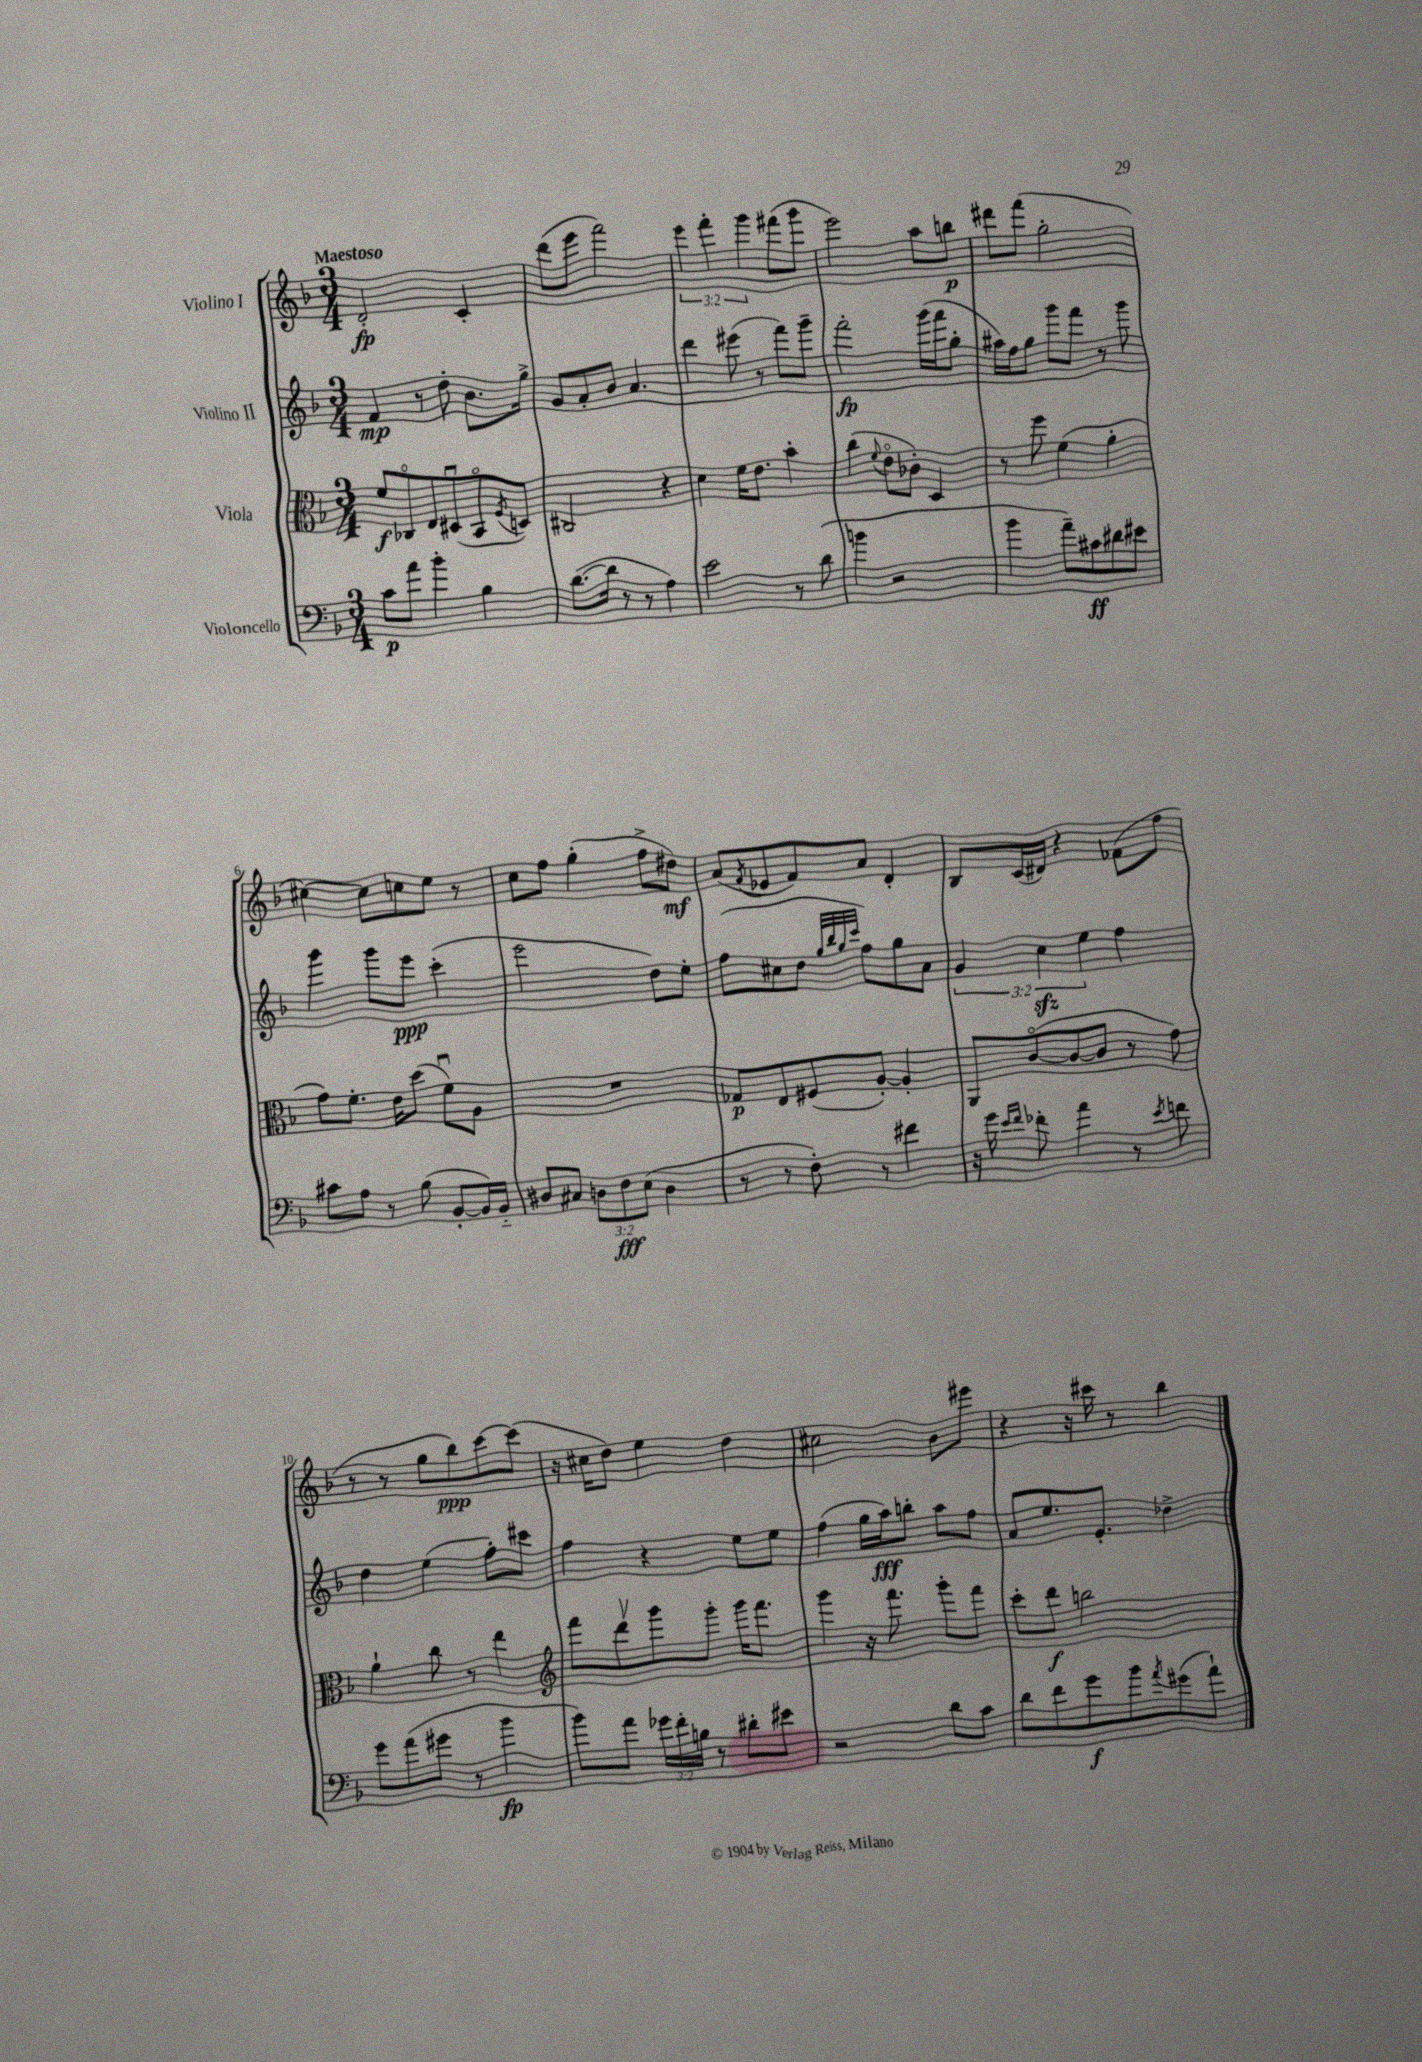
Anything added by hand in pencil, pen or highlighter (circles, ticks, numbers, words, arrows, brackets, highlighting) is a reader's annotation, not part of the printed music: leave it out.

**kern	**kern	**kern	**kern
*staff4	*staff3	*staff2	*staff1
*clefF4	*clefC3	*clefG2	*clefG2
*k[b-]	*k[b-]	*k[b-]	*k[b-]
*M3/4	*M3/4	*M3/4	*M3/4
8c	8f	4f	2d'
8a	8C-o	.	.
4b-'	8E	8r	.
.	(8D#u	8dd'	.
4B-	8BB-o	8.b-	4c'
.	8qF	.	.
.	8D)	.	.
.	.	16gg^	.
=	=	=	=
([8.d	2C#	8g	(8ddd
.	.	8a'	8eee
16d]	.	.	.
8r	.	8b-	2fff)
8r	.	4.a	.
4A)	4r	.	.
=	=	=	=
2e	4d	4ddd	6eee
.	.	.	6fff'
.	16f	(8eee#	.
.	8.e	.	.
.	.	.	6ggg
.	.	8r	.
8r	4b-'	8fff)	(8fff#
(8d	.	8ggg~	8ggg
=	=	=	=
4b	(4cc	2fff'	2eee)
.	8qqf	.	.
2r	8eo	.	.
.	8c-')	.	.
.	4D	(16ggg	8aa
.	.	16fff	.
.	.	8gg'	8bb
=	=	=	=
4b-	8r	16aa#)	8ddd#
.	.	16ff	.
.	8ff	8gg	(8fff
8a~)	(4f	8ggg	2gg'
8c#	.	8fff	.
8d#	4a'	8r	.
8e#	.	8ggg	.
=	=	=	=
8c#	8g)	4ggg	[4cc#)
8A	8.f'	.	.
8r	.	8ggg	8cc#]
.	16e	.	.
(8B-	(8dd	8eee	8cc
[8BB-'	8fu)	(4ccc'	8ee
16BB-])	8A	.	8r
16BB-'~	.	.	.
=	=	=	=
8D#	2.r	2eee	8cc
8C#	.	.	8ff
12D	.	.	(4gg'
12F	.	.	.
(12E	.	.	.
4D	.	8dd)	8ff^
.	.	8ee'	8dd#)
=	=	=	=
8r	8G-	(8ff	(8a
.	.	.	8qf
8r	8E	8cc#	8e-
8F')	(8F#	8dd	8f)
.	.	32qqgg	.
.	.	32qqbb-	.
.	.	32qqgg	.
.	.	32qqccc	.
8r	[8A')	8ff)	8a
4f#	4A']	8gg	4d'
.	.	8a	.
=	=	=	=
16r	8AA	6g	8B-
16g	.	.	.
16qqe	.	.	.
16qqf	.	.	.
8f-'	([8co	.	(16c
.	.	6cc	.
.	.	.	16d#)
4a	8c_	.	4r
.	.	6ee	.
.	8c]	.	.
8r	8r	4ff	(8f-
8qe	.	.	.
8f	8g)	.	8ff
=	=	=	=
8g	4a`	4dd	8r
(8a	.	.	8r
8g#	8cc	(4ee	8gg
8r	8r	.	8bb-)
4b-	4ee	8ff')	[8ccc
.	.	8ccc#	(8ccc]
=	=	=	=
*	*clefG2	*	*
8b-)	8fff	4ff	16r
.	.	.	16cc#
8a	8dddv	.	8dd)
24g-	8ggg	4r	4ee
24f'	.	.	.
24B	.	.	.
8r	8ggg'	.	.
8d#'	16ggg	8ee	4dd
.	8.fff	.	.
8e#	.	8ee	.
=	=	=	=
2r	4ggg	(4ff	2cc#
.	16r	16gg	.
.	8.fff	16aa)	.
.	.	8bb'	.
8d	8ggg'	8aa	8b-
8c	8fff	8ff	8eee#
=	=	=	=
8d	8ccc'	8a	4r
8f	8ddd	8.ee	.
8g	2bb	.	16r
.	.	8.e'	16ccc#
8b-	.	.	8r
8qa	.	.	.
(8g#	.	4dd-^	4bb-
8a`)	.	.	.
==	==	==	==
*-	*-	*-	*-
